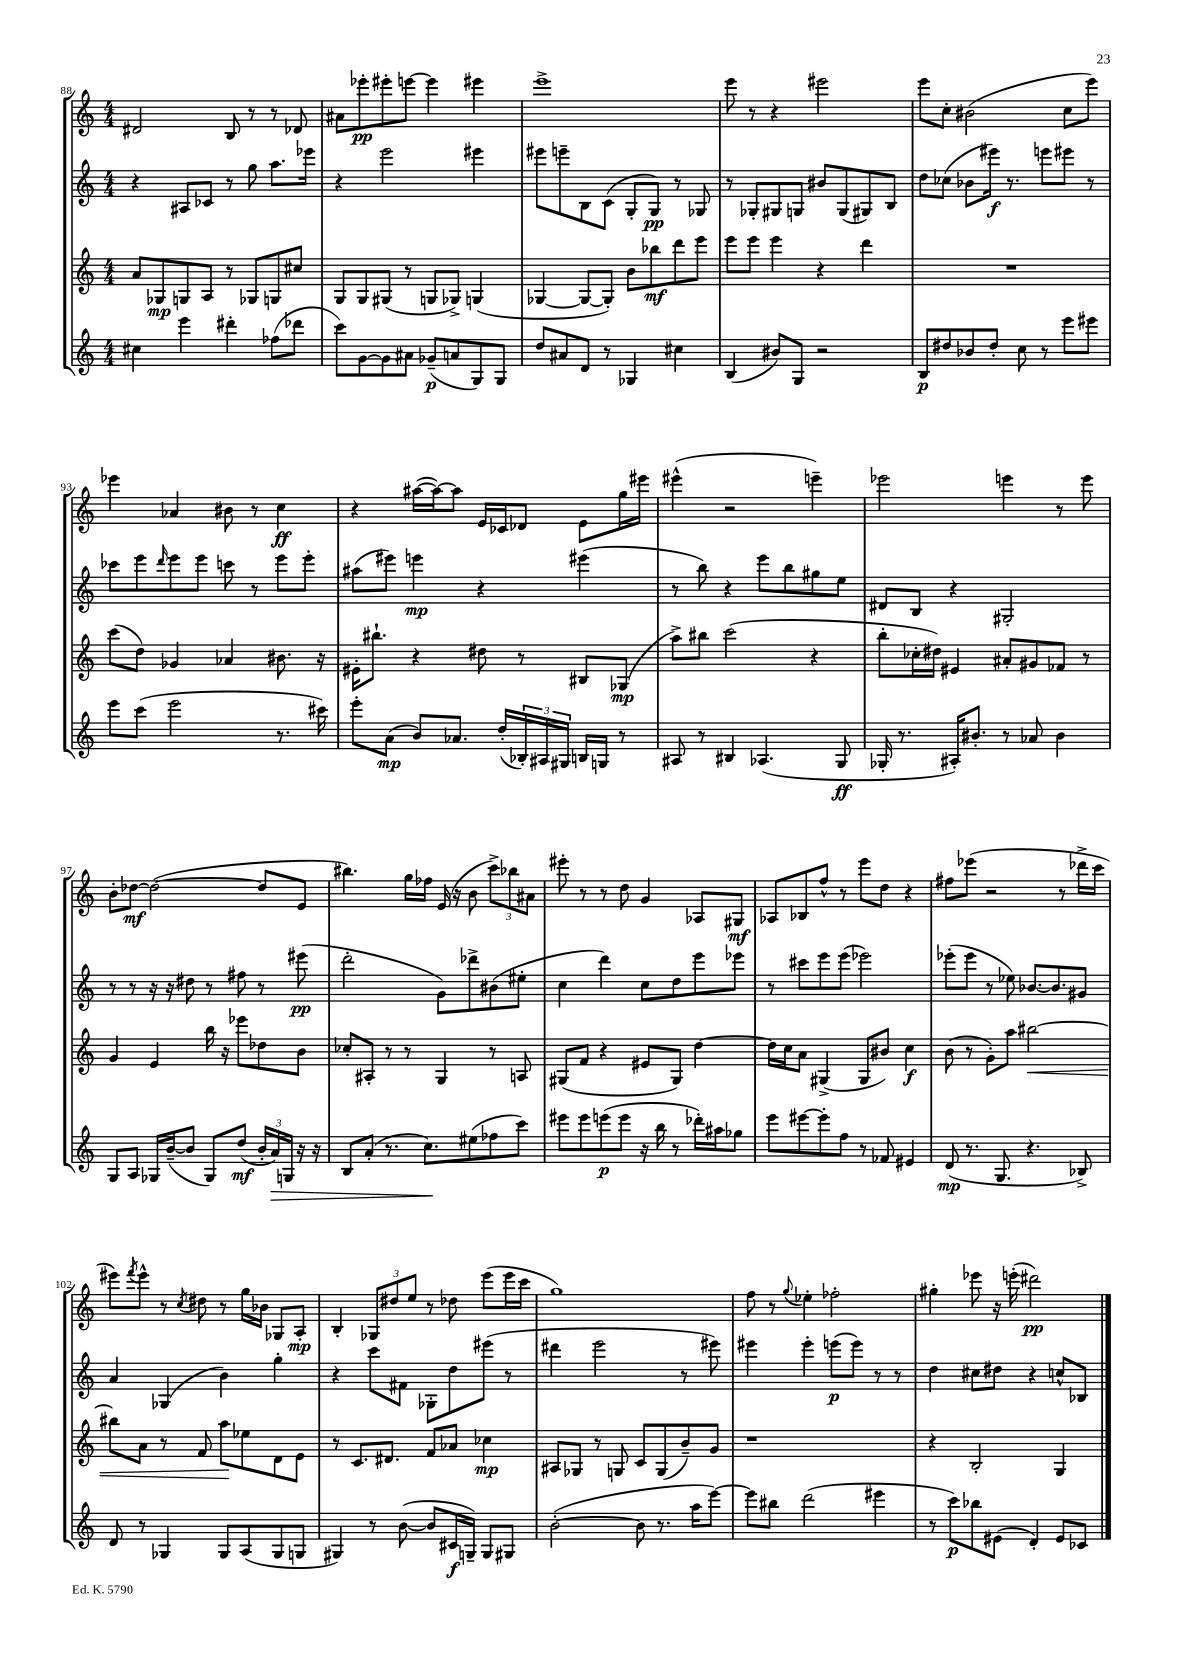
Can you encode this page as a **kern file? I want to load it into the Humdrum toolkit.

**kern	**kern	**kern	**kern
*staff4	*staff3	*staff2	*staff1
*clefG2	*clefG2	*clefG2	*clefG2
*k[]	*k[]	*k[]	*k[]
*M4/4	*M4/4	*M4/4	*M4/4
4cc#	8a	4r	2d#
.	8G-	.	.
4eee	8G	8A#	.
.	8A	8c-	.
4ddd#'	8r	8r	8B
.	8G-	8gg	8r
(8ff-	8G	8.aa	8r
8ddd-	8cc#	.	8d-
.	.	16eee-	.
=	=	=	=
8ccc)	8G	4r	8a#
[8g	8G	.	8eee-'
8g]	(8G#	2eee	8eee#'
8a#	8r	.	[8eee
(8g-~	8G	.	4eee]
8a	8G-^)	.	.
8G)	(4G	4eee#	4eee#
8G	.	.	.
=	=	=	=
8dd	[4G-	8eee#	1eee^
8a#	.	8eee~	.
8d	8G-_	8B	.
8r	8G-'])	(8c	.
4G-	8b	8G'	.
.	8bb-	8G)	.
4cc#	8ddd	8r	.
.	8eee	8G-	.
=	=	=	=
(4B	8eee	8r	8eee
.	8eee	8G-'	8r
8b#)	4eee	8G#	4r
8G	.	8G	.
2r	4r	8b#	2eee#
.	.	(8G	.
.	4ddd	8G#)	.
.	.	8B	.
=	=	=	=
8B	1r	8dd	8eee
8dd#	.	(8cc-	8cc'
8b-	.	8b-	(2b#
8dd#'	.	16eee#)	.
.	.	8.r	.
8cc	.	.	.
8r	.	8eee	.
8eee	.	8eee#	8cc
8eee#	.	8r	8eee)
=	=	=	=
8eee	(8ccc	8ccc-	4eee-
(8ccc	8dd)	8eee	.
.	.	16qqddd	.
2eee	4g-	8eee	4a-
.	.	8eee	.
.	4a-	8ccc	8b#
.	.	8r	8r
8.r	8.b#	8eee	4cc
.	.	8eee'	.
16ccc#)	16r	.	.
=	=	=	=
8eee'	16e#'	(8aa#	4r
.	8.bb#`	.	.
(8a	.	8eee#)	.
8b)	4r	4eee	([16aa#
.	.	.	16aa#_)
8.a-	.	.	8aa#]
.	8dd#	4r	16e
(16dd'	.	.	16c-
24B-')	8r	.	8d-
24A#	.	.	.
24G#	.	.	.
16B	8B#	(4eee#	8e
16G	.	.	.
8r	(8G-	.	16gg
.	.	.	16eee#
=	=	=	=
8A#	8aa^)	8r	(4eee#^^
8r	8bb#	8bb)	.
4B#	(2ccc	4r	2r
(4.A-	.	8eee	.
.	.	8bb	.
.	4r	8gg#	4eee~)
8G	.	8ee	.
=	=	=	=
16G-'	8bb'	8d#	2eee-
8.r	.	.	.
.	16cc-'	8B	.
.	16dd#)	.	.
16A#')	4e#	4r	.
8.b#'	.	.	.
8r	8a#'	2G#'	4eee
8a-	8g#	.	.
4b#	8f-	.	8r
.	8r	.	8eee
=	=	=	=
8G	4g	8r	8b'
8A	.	8r	[8dd-
16G-	4e	16r	(2dd-_
([16b~	.	16r	.
8b]	.	8dd#	.
8G-)	16bb	8r	.
.	16r	.	.
(8dd	8eee-	8ff#	.
24b'	8dd-	8r	8dd-]
24a)	.	.	.
24G	.	.	.
16r	8b	(8eee#	8e
16r	.	.	.
=	=	=	=
8B	8cc-'	2ddd'	4.bb#)
(8a'	8A#'	.	.
8.r	8r	.	.
.	8r	.	16gg
8.cc)	.	.	16ff-
.	4G	8g)	(16e
.	.	.	16r
(8ee#	.	8ddd-^	8b
8ff-	8r	(8b#	12ccc^)
.	.	.	12bb-
8ccc)	8A	8ee#'	.
.	.	.	12a#
=	=	=	=
8eee#	(8G#	4cc	8eee#'
8eee#	8f	.	8r
(8eee	4r	4ddd)	8r
8eee	.	.	8dd
16r	8e#	8cc	4g
16bb	.	.	.
8r	8G#)	8dd	.
16ddd-')	[4dd	8eee	8A-
16aa#	.	.	.
8gg-	.	8eee-	8G#
=	=	=	=
8eee	16dd]	8r	8A-
.	16cc	.	.
[8eee#	8a	8ccc#	8B-
8eee#']	(4G#^	8eee	8ff^^
8ff	.	(8eee	8r
8r	8G#	2eee-)	8eee
8f-	8b#)	.	8dd
4e#	4cc	.	4r
=	=	=	=
(8d	(8b	(8eee-'	8ff#
8.r	8r	8eee-	(8eee-
.	8g')	8r	2r
8.G	.	.	.
.	8aa	8ee-)	.
4.r	[2bb#	[8.b-	.
.	.	8.b-]	.
.	.	.	8r
8B-^)	.	8g#	16ddd-^
.	.	.	16ccc
=	=	=	=
8d	8bb#]	4a	8eee#)
.	.	.	8qfff
8r	8a	.	8eee#^^
4G-	8r	(4G-	8r
.	.	.	8qcc
.	8f	.	8dd#
8G-	8aa	4b)	8r
(8A	8ee-	.	16gg
.	.	.	16b-
8G-	8d	4gg'	8G-
8G	8e	.	8A'
=	=	=	=
4G#)	8r	4r	4B'
.	8.c	.	.
8r	.	8ccc	12G-
.	8.d#	.	.
.	.	.	12dd#
([8b	.	8f#	.
.	.	.	12ee
8b]	8f	8G-'	8r
16c#	8a-	8dd	8dd-
16G~)	.	.	.
8G	4cc-	(8eee#	(8eee
8G#	.	8r	16eee
.	.	.	16ccc
=	=	=	=
([2b'	8A#	4ddd#	1gg)
.	8G-	.	.
.	8r	2eee	.
.	8G	.	.
8b]	8c	.	.
8.r	(8G	.	.
.	8b~)	8r	.
16aa	.	.	.
[8eee)	8g	8eee#)	.
=	=	=	=
8eee]	1r	4eee#	8ff
8bb#	.	.	8r
.	.	.	8qqgg
(2ddd	.	4eee#'	4ee-'
.	.	(8eee	2ff-'
.	.	8eee)	.
4eee#	.	8r	.
.	.	8r	.
=	=	=	=
8r	4r	4dd	4gg#'
8ccc)	.	.	.
8bb-	2B'	8cc#	8eee-
(8e#	.	8dd#	16r
.	.	.	(16eee'
4d')	.	4r	2ddd#)
8e#	4G	8cc^^	.
8c-	.	8B-	.
==	==	==	==
*-	*-	*-	*-
